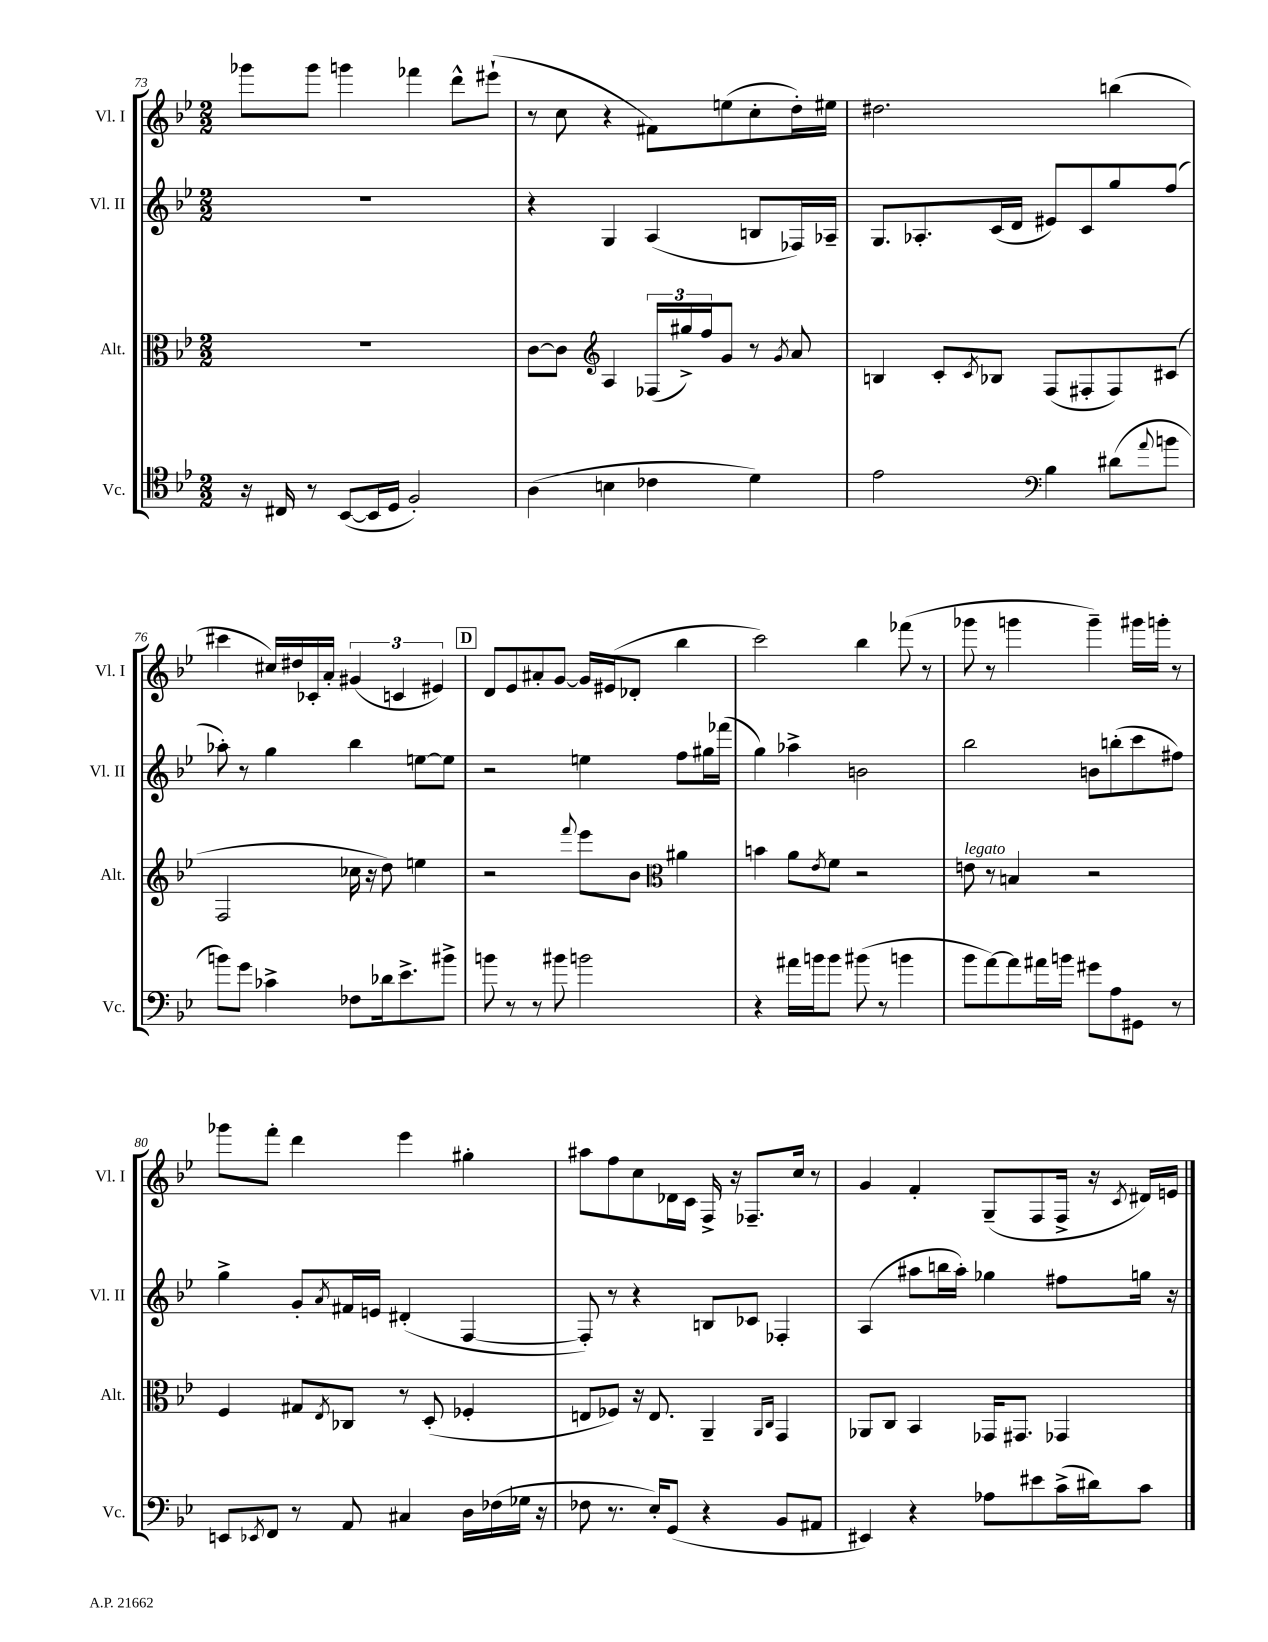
<<
\new StaffGroup <<
\new Staff = "s0" \with { instrumentName = "Vl. I" shortInstrumentName = "Vl. I" } {
    \clef treble \key bes \major \numericTimeSignature \time 2/2
    ges'''8 ges'''8 g'''4 fes'''4 d'''8-^ eis'''8-!( |
    r8 c''8 r4 fis'8) e''8( c''8-. d''16-.) eis''16 |
    dis''2. b''4( |
    cis'''4 cis''16) dis''16 ces'16-. a'16-. \tuplet 3/2 { gis'4( c'4 eis'4) } |
    \mark \markup { \box "D" } d'8 ees'8 ais'8-. g'8~ g'16 eis'16( des'8-. bes''4 |
    c'''2) bes''4 fes'''8( r8 |
    ges'''8 r8 g'''4 g'''4--) gis'''16 g'''16-. r8 |
    ges'''8 f'''8-. d'''4 ees'''4 gis''4-. |
    ais''8 f''8 c''8 des'16 c'16 f16-> r16 fes8.-- c''16 r8 |
    g'4 f'4-. g8--( f8 f16-> r16 \acciaccatura { c'8 } dis'16) e'16 \bar "|." |
}
\new Staff = "s1" \with { instrumentName = "Vl. II" shortInstrumentName = "Vl. II" } {
    \clef treble \key bes \major \numericTimeSignature \time 2/2
    R1 |
    r4 g4 a4( b8 fes16) aes16-- |
    g8. aes8.-. c'16( d'16 eis'8) c'8 g''8 f''8( |
    aes''8-.) r8 g''4 bes''4 e''8~ e''8 |
    \mark \markup { \box "D" } r2 e''4 f''8 gis''16 fes'''16( |
    g''4) aes''4-> b'2 |
    bes''2 b'8 b''8-.( c'''8 fis''8) |
    g''4-> g'8-. \acciaccatura { a'8 } fis'16 e'16 dis'4-.( f4~ |
    f8-.) r8 r4 b8 ces'8 fes4-. |
    a4( ais''8 b''16 ais''16-.) ges''4 fis''8 g''16 r16 \bar "|." |
}
\new Staff = "s2" \with { instrumentName = "Alt." shortInstrumentName = "Alt." } {
    \clef alto \key bes \major \numericTimeSignature \time 2/2
    R1 |
    c'8~ c'8 \clef treble a4 \tuplet 3/2 { fes16( gis''16->) f''16 } g'8 r8 \acciaccatura { g'8 } a'8 |
    b4 c'8-. \acciaccatura { c'8 } bes8 f8( fis8-. fis8) cis'8( |
    f2 ces''16 r16 d''8) e''4 |
    \mark \markup { \box "D" } r2 \appoggiatura { f'''8 } ees'''8 bes'8 \clef alto ais'4 |
    b'4 a'8 \acciaccatura { ees'8 } f'8 r2 |
    e'8^\markup { \italic "legato" } r8 b4 r2 |
    f4 gis8 \acciaccatura { ees8 } ces8 r8 d8-.( fes4-. |
    e8 fes8) r16 e8. a,4-- \grace { a,16 c16 } g,4 |
    aes,8 c8 bes,4 ges,16 gis,8. ges,4 \bar "|." |
}
\new Staff = "s3" \with { instrumentName = "Vc." shortInstrumentName = "Vc." } {
    \clef tenor \key bes \major \numericTimeSignature \time 2/2
    r16 cis16 r8 bes,8~( bes,16 d16 f2-.) |
    a4( b4 ces'4 d'4) |
    ees'2 \clef bass bes4 dis'8( \appoggiatura { a'8 } b'8 |
    b'8) g'8 ces'4-> fes8 des'16 ees'8.-> bis'8-> |
    \mark \markup { \box "D" } b'8 r8 r8 bis'8 b'2 |
    r4 ais'16 b'16 b'8 bis'8( r8 b'4 |
    bes'8 a'8~) a'8 ais'16 b'16 gis'8 a8 gis,8 r8 |
    e,8 \acciaccatura { ees,8 } f,8 r8 a,8 cis4 d16 fes16( ges16 r16 |
    fes8 r8. ees16-.) g,8( r4 bes,8 ais,8 |
    eis,4) r4 aes8 eis'8 c'16->( dis'16) c'8 \bar "|." |
}
>>
>>
\layout { \context { \Score currentBarNumber = #73 } }
